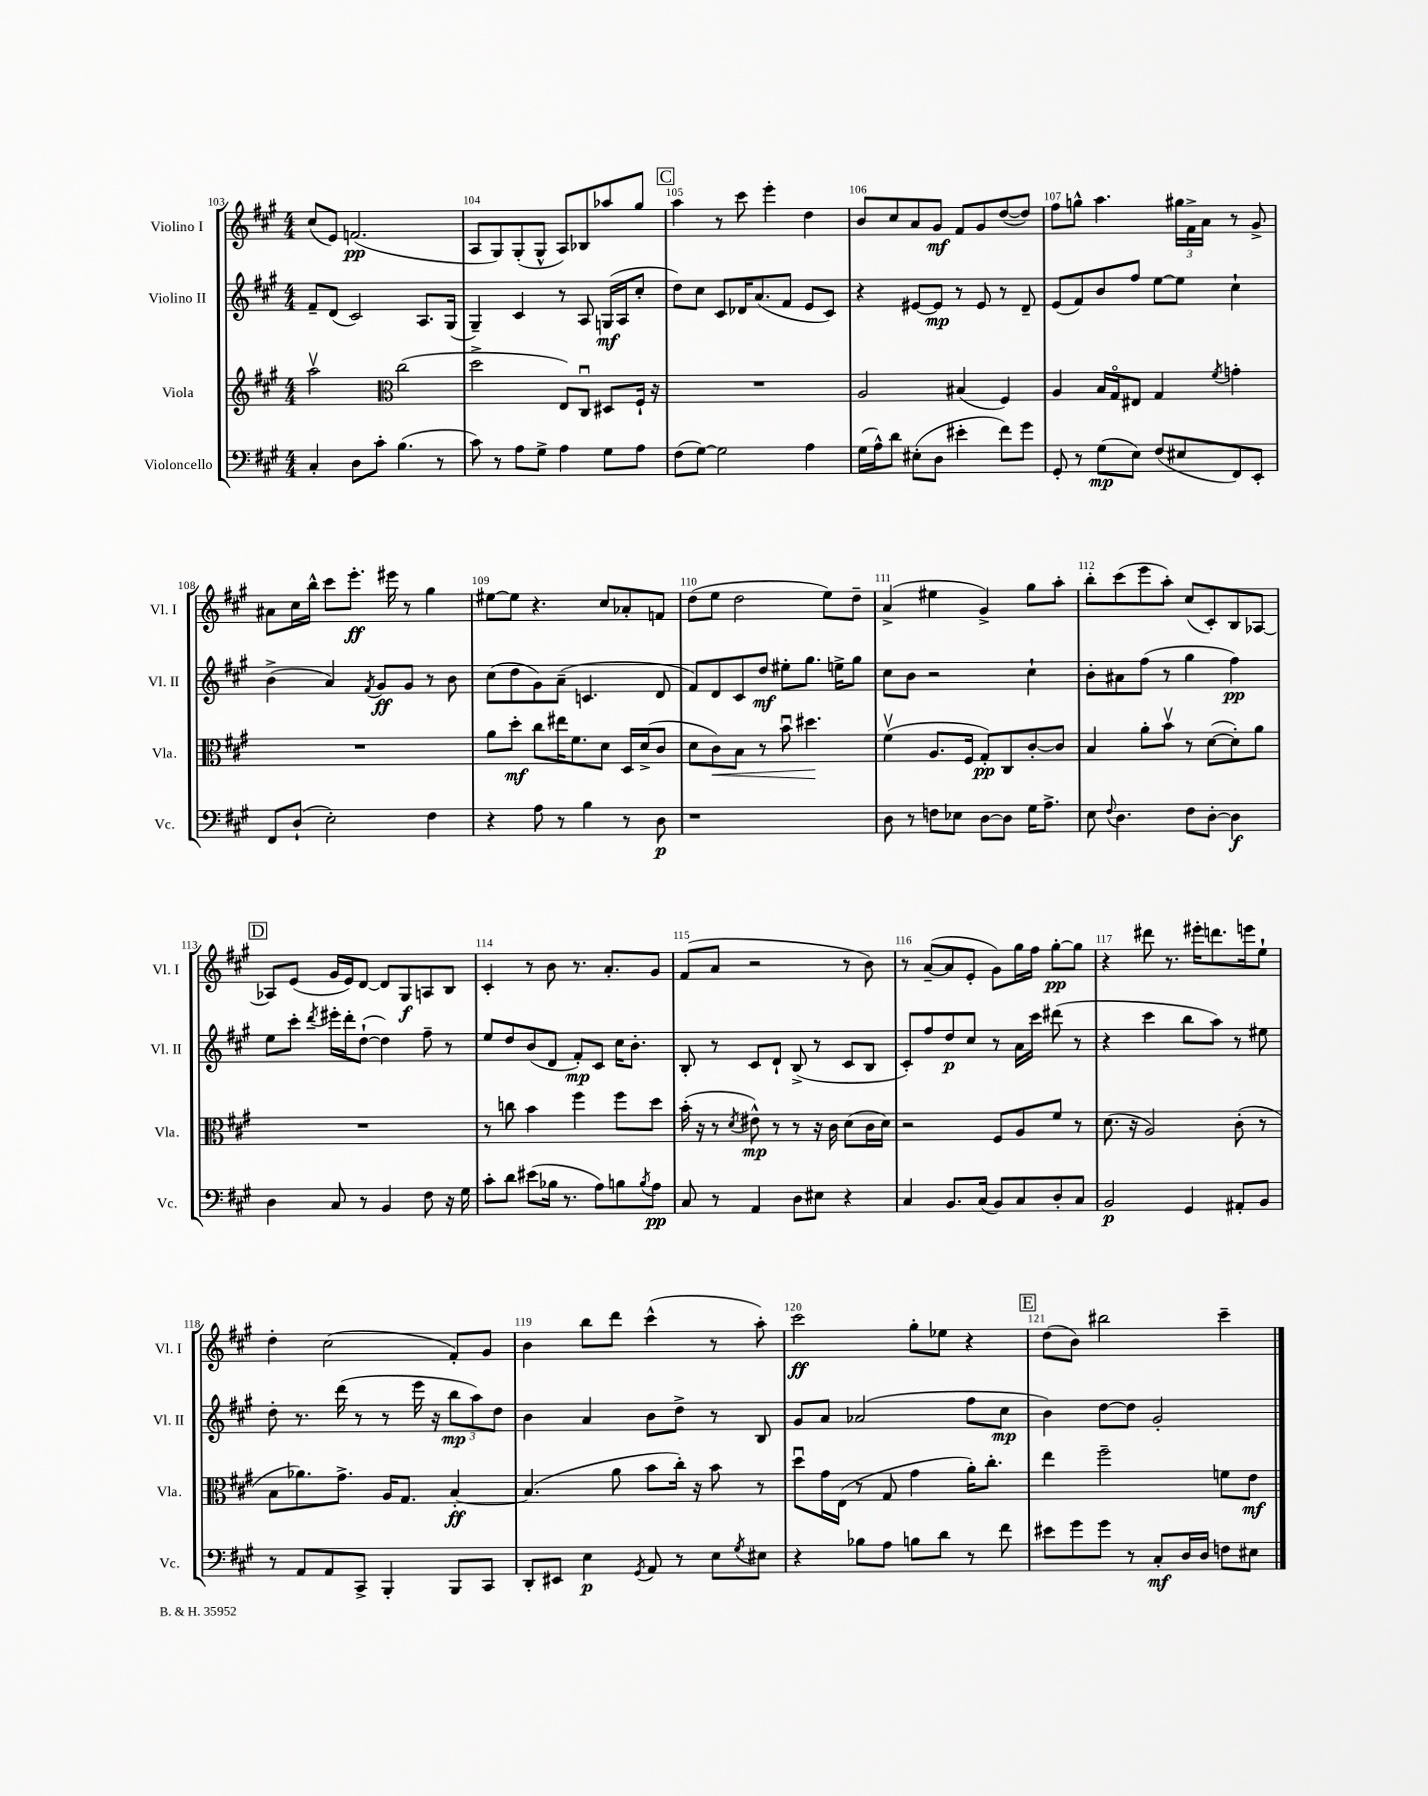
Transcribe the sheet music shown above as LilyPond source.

<<
\new StaffGroup <<
\new Staff = "s0" \with { instrumentName = "Violino I" shortInstrumentName = "Vl. I" } {
    \clef treble \key a \major \numericTimeSignature \time 4/4
    cis''8( e'8) f'2.\pp( |
    a8 gis8) gis8-.( gis8-^ a8) bes8 aes''8 gis''8 |
    \mark \markup { \box "C" } a''4 r8 cis'''8 e'''4-. d''4 |
    b'8 cis''8 a'8 gis'8\mf fis'8 gis'8 d''8~( d''8) |
    fis''8 g''8-^ a''4. \tuplet 3/2 { gis''16 fis'16-> a'16 } r8 gis'8-> |
    ais'8 cis''16 b''16-^ cis'''8 e'''8.-.\ff eis'''16 r8 gis''4 |
    eis''8~ eis''8 r4. cis''8 aes'8-. f'8 |
    d''8( e''8 d''2 e''8) d''8-- |
    a'4->( eis''4 gis'4->) gis''8 a''8-. |
    b''8-. cis'''8( e'''8 a''8-.) cis''8( cis'8-.) b8 aes8~ |
    \mark \markup { \box "D" } aes8 e'8( gis'16 e'16) d'8~ d'8 gis8\f a8 b8 |
    cis'4-. r8 b'8 r8. a'8.-. gis'8 |
    fis'8( a'8 r2 r8 b'8) |
    r8 a'8~--( a'8 e'8-. gis'8) gis''16 fis''16 gis''8~-.\pp gis''8 |
    r4 dis'''8 r8. eis'''16-. d'''8. e'''16 e''8-! |
    d''4-. cis''2( fis'8-.) gis'8 |
    b'4 b''8 d'''8 cis'''4-^( r8 a''8-.) |
    cis'''2\ff gis''8-. ees''8 r4 |
    \mark \markup { \box "E" } d''8( b'8) bis''2 cis'''4-- \bar "|." |
}
\new Staff = "s1" \with { instrumentName = "Violino II" shortInstrumentName = "Vl. II" } {
    \clef treble \key a \major \numericTimeSignature \time 4/4
    fis'8-- d'8( cis'2) a8. gis16( |
    gis4--) cis'4 r8 a8 g16\mf( a16 cis''8-. |
    \mark \markup { \box "C" } d''8) cis''8 cis'8 des'16 a'8.( fis'8 e'8 cis'8) |
    r4 eis'8~ eis'8\mp r8 eis'8 r8 d'8-- |
    e'8( fis'8) b'8 fis''8 e''8~ e''8 cis''4-! |
    b'4->( a'4) \acciaccatura { fis'8 } gis'8\ff gis'8 r8 b'8 |
    cis''8( d''8 gis'8) a'8--( c'4. d'8 |
    fis'8) d'8 cis'8 d''8\mf eis''8-. gis''8. e''16-> gis''8 |
    cis''8 b'8 r2 cis''4-! |
    b'8-. ais'8 fis''8( r8 gis''4 fis''4\pp) |
    \mark \markup { \box "D" } e''8 cis'''8-. \acciaccatura { d'''8 } eis'''16-. d'''16-. d''8~-!( d''4) fis''8-- r8 |
    e''8 d''8 b'8( d'8 fis'8-.\mp) cis'8 cis''16 b'8.-. |
    b8-. r8 cis'8 d'8-! b8->( r8 cis'8 b8 |
    cis'8-.) fis''8 d''8\p cis''8 r8 a'16 cis'''16 dis'''8( r8 |
    r4 cis'''4 b''8 a''8) r8 eis''8 |
    d''8-. r8. d'''16( r8 r8 e'''16 r16 \tuplet 3/2 { b''8\mp a''8) d''8 } |
    b'4 a'4 b'8 d''8-> r8 b8 |
    gis'8 a'8 aes'2( fis''8 cis''8\mp |
    \mark \markup { \box "E" } b'4) d''8~ d''8 gis'2-. \bar "|." |
}
\new Staff = "s2" \with { instrumentName = "Viola" shortInstrumentName = "Vla." } {
    \clef treble \key a \major \numericTimeSignature \time 4/4
    a''2\upbow \clef alto cis''2( |
    d''2-> e8) cis8\downbow dis8 fis16-! r16 |
    \mark \markup { \box "C" } R1 |
    a2 bis4( fis4) |
    a4 b16 gis16\flageolet eis8 gis4 \acciaccatura { fis'8 } g'4-. |
    R1 |
    a'8 d''8-.\mf cis''8 eis''16 fis'8. d'8 d16 d'16->( cis'8 |
    d'8 cis'8\<) b8 r8 b'8\downbow dis''4.\! |
    fis'4\upbow( a8. fis16 gis8-.\pp) cis8 cis'8~-. cis'8 |
    b4 a'8-. b'8\upbow r8 d'8~( d'8-.) a'8 |
    \mark \markup { \box "D" } R1 |
    r8 c''8 b'4 fis''4 fis''8 d''8 |
    b'16-.( r16 r8 \acciaccatura { d'8 } eis'8-^\mp) r8 r8 r16 cis'16 d'8( cis'16 d'16) |
    r2 fis8 a8 fis'8 r8 |
    d'8.( r16 a2) cis'8-.( r8 |
    b8 aes'8.) gis'8.-> a16 gis8. b4~-.\ff |
    b4.( a'8 b'8 cis''16-.) r16 b'8 r8 |
    d''8\downbow gis'16 e16( r8 gis8 gis'4 a'16-.) cis''8.-. |
    \mark \markup { \box "E" } e''4 fis''2-- f'8 e'8\mf \bar "|." |
}
\new Staff = "s3" \with { instrumentName = "Violoncello" shortInstrumentName = "Vc." } {
    \clef bass \key a \major \numericTimeSignature \time 4/4
    cis4-. d8 cis'8-. b4.( r8 |
    cis'8) r8 a8 gis8-> a4 gis8 a8 |
    \mark \markup { \box "C" } fis8( gis8~) gis2 a4 |
    gis16( a16-^) d'8 eis8-.( d8 eis'4-. fis'8) gis'8 |
    gis,8-. r8 gis8\mp( e8) fis8( eis8 fis,8) e,8-. |
    fis,8 d8-!( e2-.) fis4 |
    r4 a8 r8 b4 r8 d8\p |
    r1 |
    d8 r8 f8 ees8 d8~ d8 gis16 a8.-> |
    e8 \appoggiatura { fis8 } d4. fis8 d8~-. d4\f |
    \mark \markup { \box "D" } d4 cis8 r8 b,4 fis8 r16 gis16 |
    cis'8-. d'8 eis'8( bes16 r8. a8) b8 \acciaccatura { b8 } a8\pp |
    cis8 r8 a,4 d8 eis8 r4 |
    cis4 b,8. cis16( b,8) cis8 d8-. cis8 |
    b,2\p gis,4 ais,8-. b,8 |
    r8 a,8 a,8 cis,8-> b,,4-. b,,8 cis,8 |
    d,8-. eis,8 e4\p \acciaccatura { gis,8 } a,8 r8 e8 \acciaccatura { gis8 } eis8 |
    r4 bes8 a8 b8 d'8 r8 fis'8 |
    \mark \markup { \box "E" } eis'8 gis'8 gis'8 r8 cis8-.\mf d16 d16 f8 eis8 \bar "|." |
}
>>
>>
\layout { \context { \Score currentBarNumber = #103 \override BarNumber.break-visibility = ##(#f #t #t) barNumberVisibility = #all-bar-numbers-visible } }
